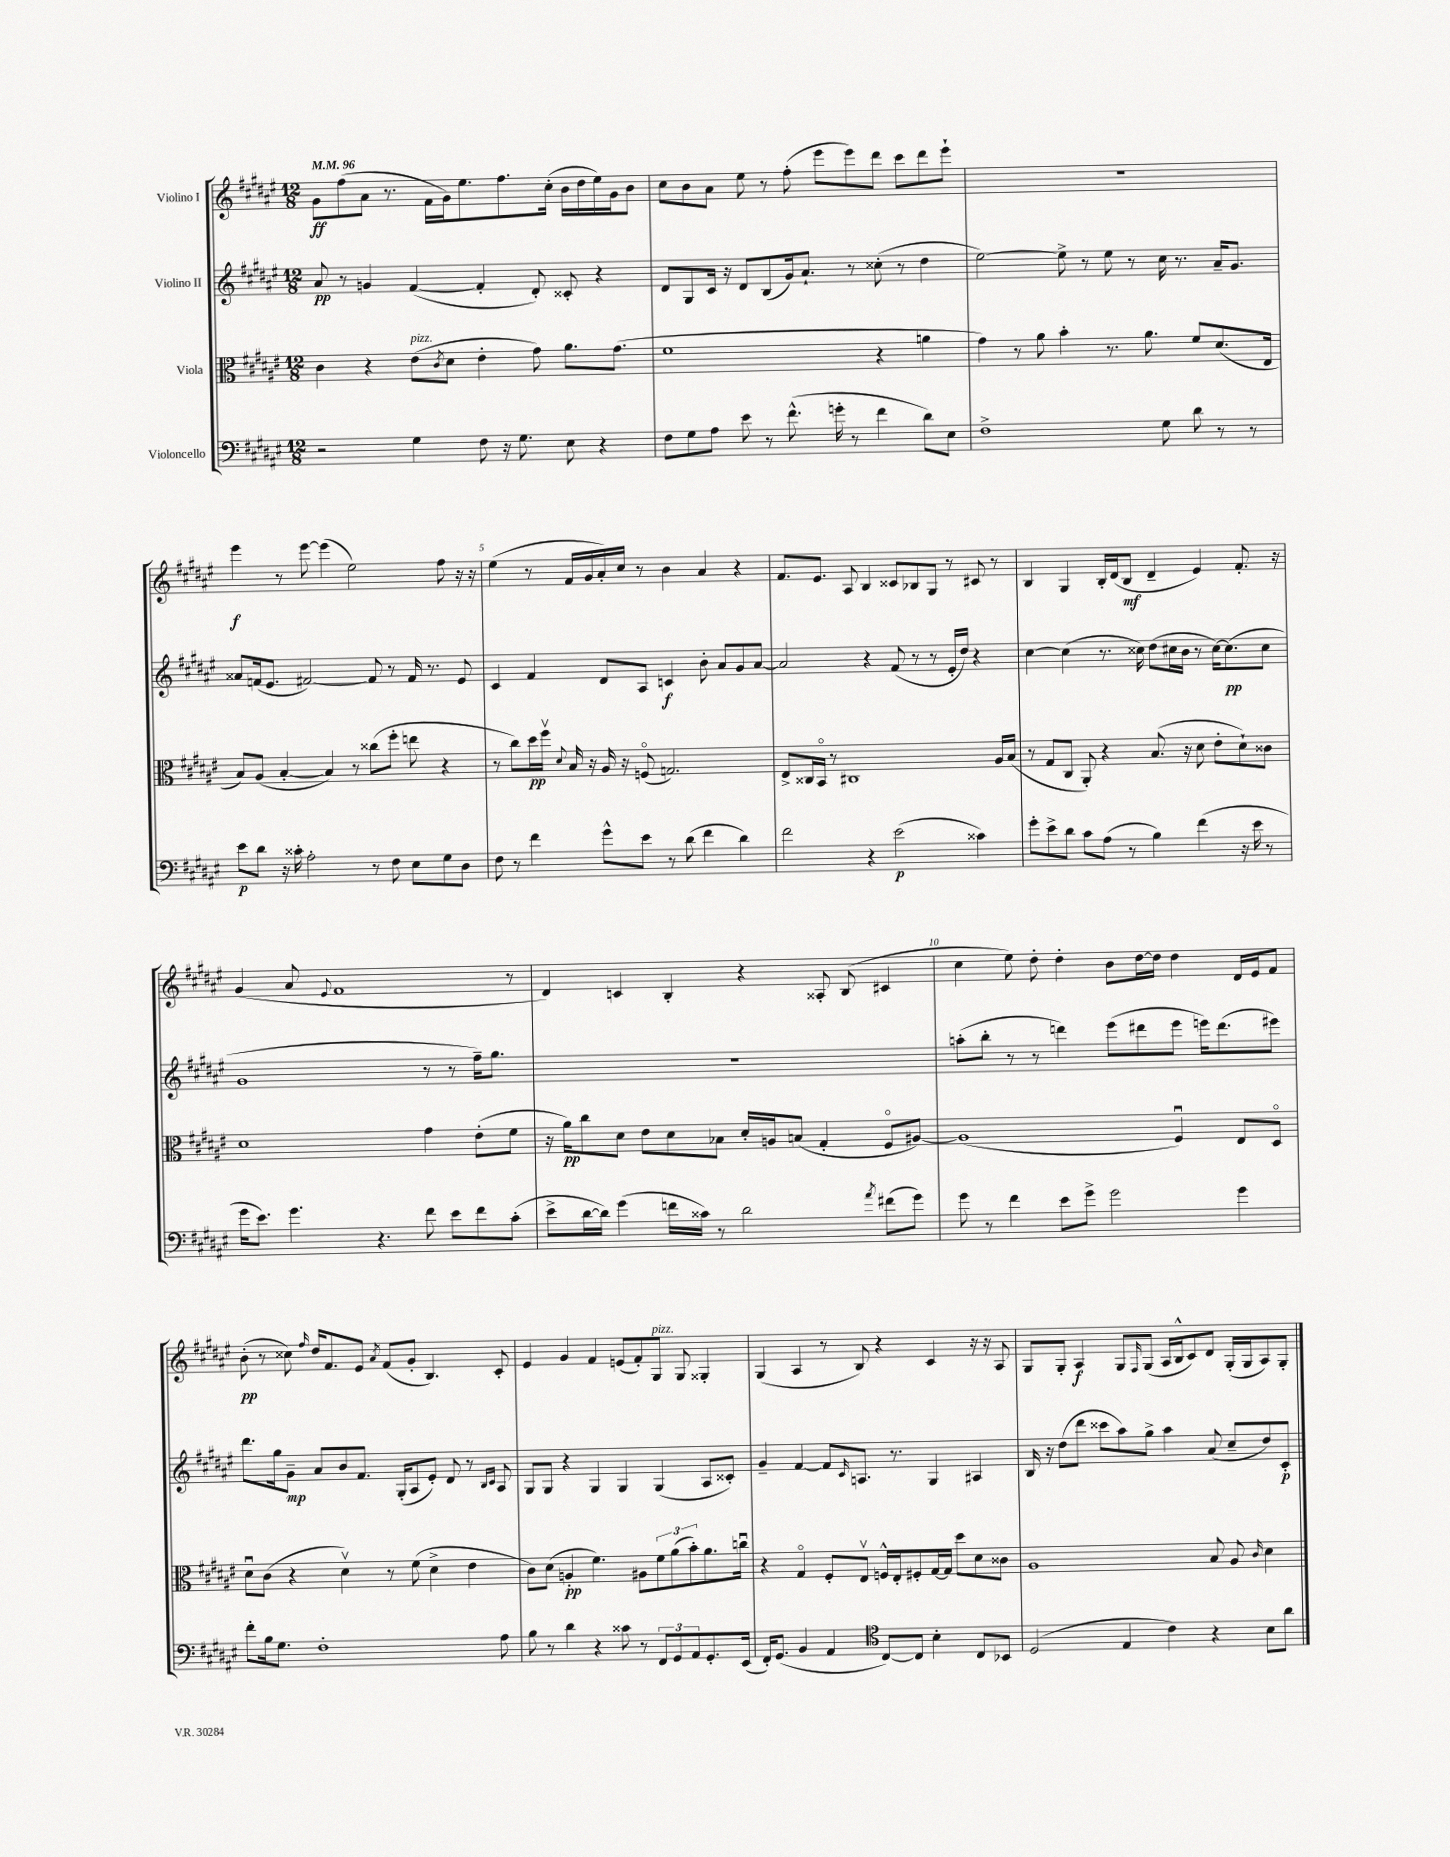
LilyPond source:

<<
\new StaffGroup <<
\new Staff = "s0" \with { instrumentName = "Violino I" } {
    \clef treble \key fis \major \numericTimeSignature \time 12/8 \tempo 4 = 96
    gis'8\ff fis''8( ais'8 r8. fis'16 gis'16) eis''8. fis''8. cis''16-.( b'16 dis''16 eis''16) gis'16 b'8 |
    cis''8 b'8 ais'8 eis''8 r8 fis''8-.( eis'''8 eis'''8) dis'''8 cis'''8 dis'''8 eis'''8-! |
    R1. |
    eis'''4\f r8 eis'''8~ eis'''4( eis''2) fis''8 r16 r16 |
    eis''4( r8 fis'16 gis'16 ais'16-.) cis''16 r8 b'4 ais'4 r4 |
    fis'8. eis'8. ais8 b4 cisis'8 bes8 gis8 r8 cis'8 r8 |
    b4 gis4 b16-. dis'16( b8\mf dis'4-- eis'4) fis'8.-. r16 |
    gis'4( ais'8 \appoggiatura { eis'8 } fis'1 r8 |
    dis'4) c'4 b4-. r4 aisis8-. b8( cis'4 |
    cis''4 eis''8) dis''8-. dis''4-. b'8 dis''16~ dis''16 dis''4 dis'16 eis'16 fis'8 |
    b'8-.\pp( r8 cisis''8) \grace { fis''16 } dis''16 fis'8. eis'8 \acciaccatura { ais'8 } fis'8( gis'8-. b4.) cis'8-. |
    eis'4 gis'4 fis'4 e'8( fis'8-.) gis8^\markup { \italic "pizz." } gis8 gisis4-. |
    gis4( ais4 r8 b8) r4 cis'4 r16 r16 ais8 |
    gis8 gis8-. ais4\f gis8 \grace { fis16 } gis8( ais16 b16-^ cis'8) dis'8 gis16-.( gis16 ais8) gis8-. \bar "|." |
}
\new Staff = "s1" \with { instrumentName = "Violino II" } {
    \clef treble \key fis \major \numericTimeSignature \time 12/8
    ais'8\pp r8 g'4 fis'4~( fis'4-. dis'8-.) cisis'8-. r4 |
    dis'8 gis8 cis'16 r16 dis'8 b8( gis'16) ais'8.-! r8 cisis''8-.( r8 dis''4 |
    eis''2~) eis''8-> r8 eis''8 r8 cis''16 r8. ais'16-- gis'8. |
    aisis'8 f'16( eis'8. fis'2~) fis'8 r8 fis'16 r8. eis'8 |
    cis'4 fis'4 dis'8 ais8 c'4\f b'8-. ais'8 gis'8 ais'8~ |
    ais'2 r4 fis'8( r8 r8 eis'16-. dis''16) r4 |
    cis''4~ cis''4( r8. cisis''16) dis''8( cis''16 b'16 r8 cis''16~) cis''8.\pp( cis''8 |
    gis'1 r8 r8 fis''16--) gis''8. |
    R1. |
    a''8-.( b''8-. r8 r8 d'''4) eis'''8( dis'''8 eis'''8 e'''16) dis'''8.( eis'''8) |
    dis'''8. gis''16 gis'8--\mp ais'8 b'8 fis'8. gis16-.( ais8 eis'8-.) dis'8 r8 \grace { b16 cis'16 } ais8 |
    gis8 gis8 r4 gis4 gis4 gis4( ais8 cisis'8-.) |
    gis'4-- fis'4~ fis'8 \grace { cis'16 } a8. r8. gis4 ais4 |
    b16 r16 dis''8( dis'''8 cisis'''8 ais''8) gis''8-> ais''4 ais'8( cis''8-- dis''8) cis'8-.\p \bar "|." |
}
\new Staff = "s2" \with { instrumentName = "Viola" } {
    \clef alto \key fis \major \numericTimeSignature \time 12/8
    cis'4 r4 eis'8^\markup { \italic "pizz." }( \acciaccatura { cis'8 } dis'8 eis'4-. gis'8) ais'8. gis'8.( |
    fis'1 r4 a'4 |
    gis'4) r8 ais'8 b'4-. r8. ais'8. fis'8 dis'8.( eis16 |
    b8) ais8( b4~-. b4) r8 cisis''8( fis''8-. e''8 r4 |
    r8 cis''8) dis''16\pp fis''16\upbow \appoggiatura { dis'8 } b16 r16 ais16 r16 f8\flageolet( g2.) |
    eis8-> cisis16 b,16\flageolet r8 cis1 ais16 b16( |
    r8 gis8 cis8 ais,8-.) r4 b8.( r16 dis'8 eis'8-. dis'8-!) cisis'8 |
    dis'1 gis'4 eis'8-.( fis'8 |
    r16 ais'16\pp) cis''8 dis'8 eis'8 dis'8 bes8 dis'16-. a16 b8( gis4-. fis8\flageolet ais8~) |
    ais1( fis4\downbow) eis8 dis8\flageolet |
    dis'8\downbow cis'8( r4 dis'4\upbow) r8 fis'8( dis'4-> eis'4 |
    cis'8) dis'8( a4-.\pp fis'4.) ais8 \tuplet 3/2 { fis'8 ais'8( b'8-.) } ais'8. c''16\downbow |
    r4 gis4\flageolet fis8-. eis8\upbow f16-^ eis16-. fis8-. gis16~ gis16 dis''8 dis'8 cisis'8 |
    ais1 b8 ais8 \grace { cis'16 } dis'4 \bar "|." |
}
\new Staff = "s3" \with { instrumentName = "Violoncello" } {
    \clef bass \key fis \major \numericTimeSignature \time 12/8
    r2 gis4 fis8 r16 gis8. eis8 r4 |
    fis8 gis8 ais8 eis'8 r8 fis'8.-^( g'16-. r8 fis'4 dis'8) eis8 |
    fis1-> gis8 dis'8 r8 r8 |
    eis'8\p dis'8 r16 cisis'16-. ais2-. r8 fis8 eis8 gis8 dis8 |
    fis8 r8 fis'4 gis'8-^ eis'8 r8 dis'8( fis'4 dis'4) |
    fis'2 r4 eis'2\p( cisis'4) |
    gis'8-. eis'8-> dis'8 cis'8 ais8( r8 b4) fis'4( r16 eis'16 r8 |
    gis'16 eis'8.) gis'4. r4. fis'8 eis'8 fis'8 cis'8-.( |
    eis'8-> dis'16~ dis'16) gis'4( f'16 cisis'16) r8 dis'2 \acciaccatura { ais'8 } fis'8( gis'8) |
    gis'8 r8 fis'4 eis'8 gis'8-> gis'2 gis'4 |
    fis'8-. b16 gis8. fis1-. ais8 |
    b8 r8 dis'4 r4 cisis'8 r8 \tuplet 3/2 { fis,8 gis,8 ais,8 } gis,8.-. eis,16( |
    fis,16-.) gis,8.( b,4 ais,4 \clef tenor cis8~) cis8 b4-. cis8 bes,8 |
    dis2( eis4 cis'4) r4 b8 ais'8 \bar "|." |
}
>>
>>
\layout { \context { \Score \override BarNumber.break-visibility = ##(#f #t #t) barNumberVisibility = #(every-nth-bar-number-visible 5) } }
